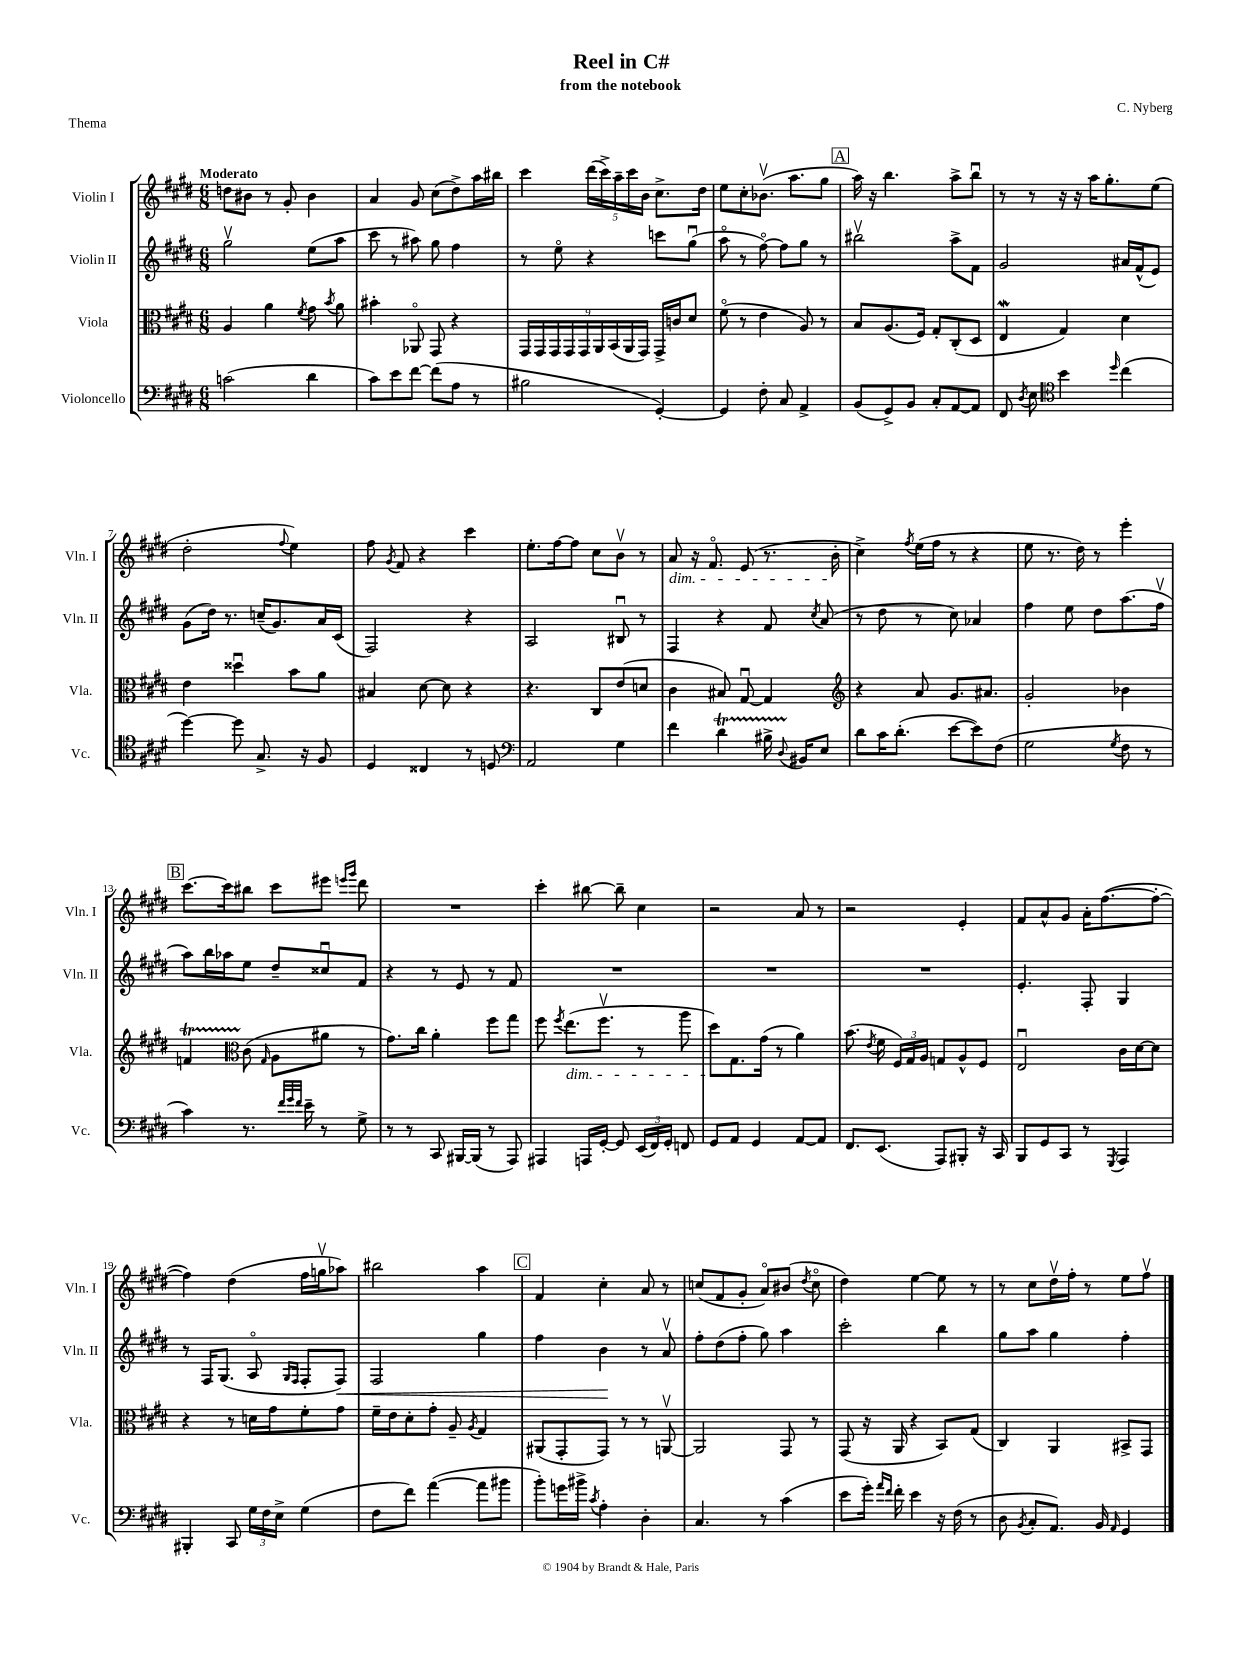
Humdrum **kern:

**kern	**kern	**kern	**dynam	**kern
*part4	*part3	*part2	*part2	*part1
*staff4	*staff3	*staff2	*staff2	*staff1
*I"Violoncello	*I"Viola	*I"Violin II	*	*I"Violin I
*I'Vc.	*I'Vla.	*I'Vln. II	*	*I'Vln. I
*clefF4	*clefC3	*clefG2	*	*clefG2
*k[f#c#g#d#]	*k[f#c#g#d#]	*k[f#c#g#d#]	*	*k[f#c#g#d#]
*M6/8	*M6/8	*M6/8	*	*M6/8
=1	=1	=1	=1	=1
!	!	!	!	!LO:TX:a:B:t=Moderato
(2cn\	4A/	2gg#v\	.	8ddn\L
.	.	.	.	8b#X\J
.	4a\	.	.	8r
.	.	.	.	8g#'/
.	8qf#/	.	.	.
4d#\	8g#\	(8ee\L	.	4b#\
.	8qb/	.	.	.
.	8a\	8aa\J	.	.
=2	=2	=2	=2	=2
8c#\L)	4b#X'\	8ccc#\	.	4a/
8e\	.	8r	.	.
[8f#\J	8AA-X/	8aa#X\)	.	8g#/
(8f#\L]	8GG#/	8gg#\	.	(8cc#\L
8A\J	4r	4ff#\	.	8dd#^\)
8r	.	.	.	16aa\L
.	.	.	.	16bb#X\JJ
=3	=3	=3	=3	=3
2B#X\	18GG#/LL	8r	.	4ccc#\
.	18GG#/	.	.	.
.	18GG#/	.	.	.
.	.	8ee\	.	.
.	18GG#/	.	.	.
.	18GG#/	.	.	.
.	.	4r	.	(20ddd#\LL
.	18AA/	.	.	.
.	.	.	.	20ccc#^\)
.	(18BB/	.	.	.
.	.	.	.	20aa~\
.	18AA/	.	.	.
.	.	.	.	20ccc#\
.	18GG#/JJ)	.	.	.
.	.	.	.	20b\JJ
[4GG#'/)	16GG#^/LL	8cccn\L	.	8.cc#^\L
.	16cn/J	.	.	.
.	8d#/J	(8gg#u\J	.	.
.	.	.	.	16dd#\Jk
=4	=4	=4	=4	=4
4GG#/]	(8f#\	8aa\	.	8ee\L
.	8r	8r	.	8cc#'\
8F#'\	4e\	[8ff#\)	.	(8.b-Xv\J
8C#/	.	8ff#\L]	.	.
.	.	.	.	8.aa\L
4AA^/	8A/)	8gg#\J	.	.
.	8r	8r	.	8gg#\J
!!LO:REH:place=s1:t=A
=5	=5	=5	=5	=5
(8BB/L	8B/L	2bb#Xv\	.	16aa\)
.	.	.	.	16r
8GG#^/)	(8.A/	.	.	4.bb\
8BB/J	.	.	.	.
.	16F#/Jk)	.	.	.
8C#'/L	8G#'/L	.	.	.
[8AA/	(8C#'/	8aa^\L	.	8aa^\L
8AA/J]	8D#/J	8f#\J	.	8bbu\J
=6	=6	=6	=6	=6
8FF#/	4Ew/	2g#/	.	8r
8qD#/	.	.	.	.
8E\	.	.	.	8r
*clefC4	*	*	*	*
4b\	4G#/)	.	.	16r
.	.	.	.	16r
.	.	.	.	16aa\KL
.	.	.	.	8.gg#'\
16qqdd#/	.	.	.	.
(4cc#\	4d#\	16a#X/LL	.	.
.	.	(16f#^^/J	.	.
.	.	8e/J)	.	(8ee\J
!!LO:LB:g=z
=7	=7	=7	=7	=7
[4dd#\)	4e\	(8g#\L	.	2dd#'\
.	.	16dd#\Jk)	.	.
.	.	8.r	.	.
8dd#\]	4dd##Xu\	.	.	.
8.G#^/	.	(16ccn~/KL	.	.
.	.	8.g#/)	.	.
.	.	.	.	8qqff#/
.	8b\L	.	.	4ee\)
16r	.	.	.	.
8F#/	8a\J	16a/L	.	.
.	.	(16c#/JJ	.	.
=8	=8	=8	=8	=8
4D#/	4B#X/	2F#/)	.	8ff#\
.	.	.	.	8qg#/
.	.	.	.	8f#/
4C##X/	[8d#\	.	.	4r
.	8d#\]	.	.	.
8r	4r	4r	.	4ccc#\
8Dn/	.	.	.	.
=9	=9	=9	=9	=9
*clefF4	*	*	*	*
2AA/	4.r	2A/	.	8.ee'\L
.	.	.	.	[16ff#\k
.	.	.	.	8ff#\J]
.	8C#/L	.	.	8cc#\L
4G#\	(8e/	8B#Xu/	.	8bv\J
.	8dn/J	8r	.	8r
=10	=10	=10	=10	=10
!	!	!	!	!LO:TX:b:i:t=dim.
4f#\	4c#\	4F#/	.	8a/
.	.	.	.	16r
.	.	.	.	8.f#/
4d#t\	8B#X/)	4r	.	.
.	[8G#u/	.	.	(8e/
16B#XTTT^\	4G#/]	8f#/	.	8.r
8qqD#/	.	.	.	.
16BB#X/KL	.	.	.	.
.	.	8qcc#/	.	.
8E/J	.	(8a/	.	.
.	.	.	.	16b'\
=11	=11	=11	=11	=11
*	*clefG2	*	*	*
8d#\L	4r	8r	.	4cc#^\)
16c#\K	.	8dd#\	.	.
(8.d#'\J	.	.	.	.
.	.	.	.	8qff#/
.	8a/	8r	.	(16ee\LL
.	.	.	.	16ff#\JJ
[8e\L	8.g#/L	8cc#\)	.	8r
8e\])	.	4a-X/	.	4r
.	8.a#X/J	.	.	.
(8F#\J	.	.	.	.
=12	=12	=12	=12	=12
2G#\	2g#'/	4ff#\	.	8ee\
.	.	.	.	8.r
.	.	8ee\	.	.
.	.	.	.	16dd#\)
.	.	8dd#\L	.	8r
8qG#/	.	.	.	.
8F#\	4b-X\	(8.aa\	.	4eee'\
8r	.	.	.	.
.	.	16ff#v\Jk	.	.
!!LO:LB:g=z
!!LO:REH:place=s1:t=B
=13	=13	=13	=13	=13
4c#\)	4fnT/	8aa\L)	.	[8.ccc#\L
.	.	16bb\L	.	.
.	.	16aa-X\J	.	16ccc#\k]
*	*clefC3	*	*	*
8.r	(8c#\	8ee\J	.	8bb#X\J
.	16qqG#/	.	.	.
.	8A\L	8dd#~/L	.	8ccc#\L
32qqf#/LLL	.	.	.	.
32qqg#/	.	.	.	.
32qqf#/JJJ	.	.	.	.
16e~\	.	.	.	.
8r	8a#X\J	8cc##Xu/	.	8eee#X\J
.	.	.	.	16qqeeen/LL
.	.	.	.	16qqggg#/JJ
8G#^\	8r	8f#/J	.	8ddd#\
=14	=14	=14	=14	=14
8r	8.g#\L)	4r	.	2.r
8r	.	.	.	.
.	16cc#\Jk	.	.	.
8CC#/	4a'\	8r	.	.
[16BBB#X/LL	.	8e/	.	.
(16BBB#/JJ]	.	.	.	.
8r	8ff#\L	8r	.	.
8AAA/)	8gg#\J	8f#/	.	.
=15	=15	=15	=15	=15
4AAA#X/	8ff#\	2.r	.	4ccc#'\
.	8qff#/	.	.	.
!	!LO:TX:b:i:t=dim.	!	!	!
.	(8.ee\L	.	.	.
16AAAn/LL	.	.	.	[8bb#X\
[16GG#'/JJ	8.ff#v\J	.	.	.
8GG#/]	.	.	.	8bb#~\]
(24EE/LL	8r	.	.	4cc#\
24FF#/)	.	.	.	.
24GG#'/JJ	.	.	.	.
8FFn/	8aa\	.	.	.
=16	=16	=16	=16	=16
8GG#/L	8dd#\L)	2.r	.	2r
8AA/J	8.G#\	.	.	.
4GG#/	.	.	.	.
.	(16g#\Jk	.	.	.
.	8r	.	.	.
[8AA/L	4a\)	.	.	8a/
8AA/J]	.	.	.	8r
=17	=17	=17	=17	=17
8.FF#/L	(8.b\	2.r	.	2r
.	8qe/	.	.	.
(8.EE/J	16f#\	.	.	.
.	24F#/LL)	.	.	.
.	24G#/	.	.	.
.	24A/JJ	.	.	.
8AAA/L)	8Gn/L	.	.	.
8BBB#X'/J	8A^^/	.	.	4e'/
16r	8F#/J	.	.	.
16CC#/	.	.	.	.
=18	=18	=18	=18	=18
8BBB/L	2Eu/	4.e'/	.	8f#/L
8GG#/	.	.	.	8a^^/
8CC#/J	.	.	.	8g#/J
8r	.	8F#'/	.	16a'\KL
.	.	.	.	([8.ff#\
8qGGG#/	.	.	.	.
4AAA/	16c#\LL	4G#/	.	.
.	[16d#\J	.	.	.
.	8d#\J]	.	.	8ff#'\J_
!!LO:LB:g=z
=19	=19	=19	=19	=19
4BBB#X'/	4r	8r	.	4ff#\])
.	.	16F#/KL	.	.
.	.	(8.G#/J	.	.
8CC#/	8r	.	.	(4dd#\
24G#\LL	16dn\LL	8A/	.	.
24F#\	.	.	.	.
.	16g#\J	.	.	.
24E^\JJ	.	.	.	.
.	.	16qqG#/LL	.	.
.	.	16qqF#/JJ	.	.
(4G#\	8f#'\	8F#'/L	.	16ff#\LL
.	.	.	.	16ggnv\J
!	!	!	!LO:HP:b	!
.	8g#\J	8F#/J)	<	8aa-X\J)
=20	=20	=20	=20	=20
8F#\L	16f#~\LL	2F#/	.	2bb#X\
.	16e\J	.	.	.
8f#\J)	8d#'\	.	.	.
([4a\	8g#'\J	.	.	.
.	8A~/	.	.	.
.	8qA/	.	.	.
8a\L]	4G#/	4gg#\	.	4aa\
8b#X\J	.	.	.	.
!!LO:REH:place=s1:t=C
=21	=21	=21	=21	=21
8b'\L)	(8AA#X/L	4ff#\	.	4f#/
16gn\L	8GG#'/	.	.	.
16b#X^\JJ	.	.	.	.
8qc#/	.	.	.	.
4A'\	8GG#/J)	4b\	.	4cc#'\
.	8r	.	.	.
4D#'\	8r	8r	[	8a/
.	[8AAnv/	8av/	.	8r
=22	=22	=22	=22	=22
4.C#/	2AA/]	8ff#'\L	.	(8ccn/L
.	.	(8dd#\	.	8f#/
.	.	8ff#'\J	.	8g#'/J
8r	.	8gg#\)	.	8a/L)
(4c#\	8GG#/	4aa\	.	(8b#X/J
.	.	.	.	8qdd#/
.	8r	.	.	8cc\
=23	=23	=23	=23	=23
8e\L	(8GG#/	2ccc#'\	.	4dd#\)
16g#'\Jk)	16r	.	.	.
16qqa/LL	.	.	.	.
16qqf#/JJ	.	.	.	.
16f#'\	16AA/	.	.	.
4e\	4r	.	.	[4ee\
16r	8BB/L)	4bb\	.	8ee\]
(16F#\	.	.	.	.
8r	(8G#/J	.	.	8r
=24	=24	=24	=24	=24
8D#\	4C#/)	8gg#\L	.	8r
8qBB/	.	.	.	.
8C#'/L	.	8aa\J	.	8cc#\L
8.AA/J)	4AA/	4gg#\	.	16dd#v\L
.	.	.	.	16ff#'\JJ
.	.	.	.	8r
16BB/	.	.	.	.
16qqAA/	.	.	.	.
4GG#/	8BB#X^/L	4ff#'\	.	8ee\L
.	8GG#/J	.	.	8ff#v\J
==	==	==	==	==
*-	*-	*-	*-	*-
